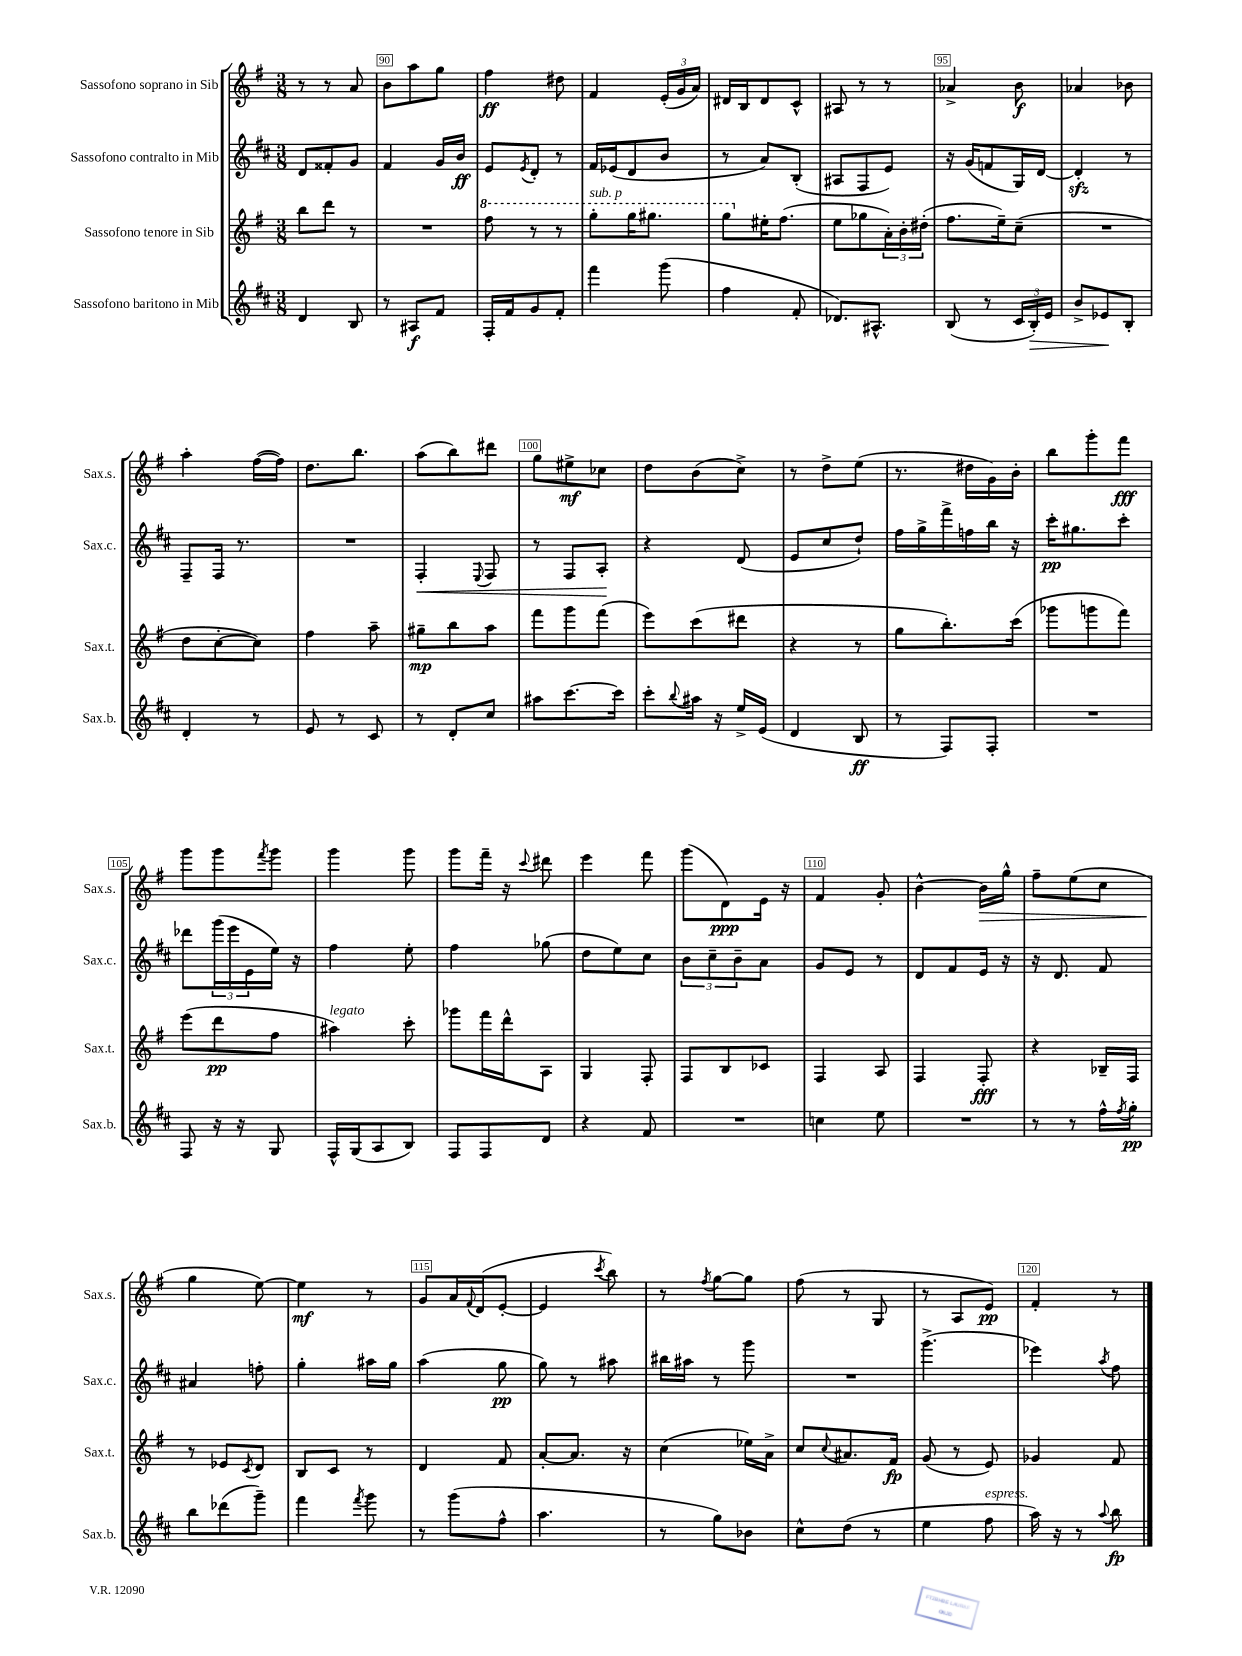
<<
\new StaffGroup <<
\new Staff = "s0" \with { instrumentName = "Sassofono soprano in Sib" shortInstrumentName = "Sax.s." } {
    \clef treble \key g \major \numericTimeSignature \time 3/8
    r8 r8 a'8 |
    b'8 a''8 g''8 |
    fis''4\ff dis''8 |
    fis'4 \tuplet 3/2 { e'16-.( g'16 a'16) } |
    dis'16 b16 dis'8 c'8-^ |
    ais8 r8 r8 |
    aes'4-> b'8\f |
    aes'4 bes'8 |
    a''4-. fis''16~( fis''16) |
    d''8. b''8. |
    a''8( b''8) dis'''8 |
    g''8 eis''8->\mf ces''8 |
    d''8 b'8( c''8->) |
    r8 d''8-> e''8( |
    r8. dis''16 g'16) b'16-. |
    b''8 g'''8-. fis'''8\fff |
    g'''8 g'''8 \acciaccatura { fis'''8 } g'''8 |
    g'''4 g'''8 |
    g'''8 fis'''16-- r16 \appoggiatura { c'''8 } dis'''8 |
    e'''4 fis'''8 |
    g'''8( d'8\ppp) e'16 r16 |
    fis'4 g'8-. |
    b'4~-^ b'16\> g''16-^ |
    fis''8-- e''8( c''8 |
    g''4\! e''8~) |
    e''4\mf r8 |
    g'8 a'16 \appoggiatura { fis'8 } d'16( e'8~-. |
    e'4 \acciaccatura { c'''8 } b''8) |
    r8 \acciaccatura { fis''8 } g''8~ g''8 |
    fis''8( r8 g8 |
    r8 a8 e'8\pp) |
    fis'4-. r8 \bar "|." |
}
\new Staff = "s1" \with { instrumentName = "Sassofono contralto in Mib" shortInstrumentName = "Sax.c." } {
    \clef treble \key d \major \numericTimeSignature \time 3/8
    d'8 fisis'8-. g'8 |
    fis'4 g'16 b'16\ff |
    e'8 \acciaccatura { e'8 } d'8-. r8 |
    fis'16 ees'16( d'8 b'8 |
    r8 a'8) b8-.( |
    ais8 fis8 e'8) |
    r16 g'16( f'8 g16) d'16~ |
    d'4-.\sfz r8 |
    fis8-- fis16 r8. |
    R4. |
    fis4-.\< \appoggiatura { e8 } fis8 |
    r8 fis8 a8-.\! |
    r4 d'8( |
    e'8 cis''8 d''8-!) |
    fis''16 g''16-> fis'''16-> f''16 b''16 r16 |
    cis'''16-.\pp gis''8. cis'''8-. |
    des'''8 \tuplet 3/2 { g'''16( e'''16 e'16 } e''16) r16 |
    fis''4 e''8-. |
    fis''4 ges''8( |
    d''8 e''8) cis''8 |
    \tuplet 3/2 { b'8 cis''8-- b'8-- } a'8 |
    g'8 e'8 r8 |
    d'8 fis'8 e'16 r16 |
    r16 d'8. fis'8 |
    ais'4 f''8-. |
    g''4-. ais''16 g''16 |
    a''4( g''8\pp |
    g''8) r8 ais''8 |
    bis''16 ais''16 r8 g'''8 |
    R4. |
    g'''4.->( |
    ees'''4) \acciaccatura { a''8 } fis''8 \bar "|." |
}
\new Staff = "s2" \with { instrumentName = "Sassofono tenore in Sib" shortInstrumentName = "Sax.t." } {
    \clef treble \key g \major \numericTimeSignature \time 3/8
    b''8 d'''8 r8 |
    R4. |
    \ottava #1 fis'''8 r8 r8 |
    g'''8-.^\markup { \italic "sub. p" } g'''16 gis'''8. |
    g'''8 \ottava #0 eis''16-. fis''8.( |
    e''8 ges''8 \tuplet 3/2 { a'16-.) b'16-. dis''16-.( } |
    fis''8. e''16--) c''8--( |
    R4. |
    d''8 c''8~-. c''8) |
    fis''4 a''8-- |
    gis''8--\mp b''8 a''8 |
    fis'''8 g'''8 fis'''8( |
    e'''8) c'''8( dis'''8 |
    r4 r8 |
    g''8 b''8.-.) c'''16( |
    ges'''8 g'''8 fis'''8) |
    e'''8( d'''8\pp fis''8 |
    ais''4^\markup { \italic "legato" }) c'''8-. |
    ges'''8 fis'''16 d'''16-^ a8 |
    g4 fis8-. |
    fis8 b8 ces'8 |
    fis4 a8 |
    fis4 fis8-.\fff |
    r4 bes16-- fis16 |
    r8 ees'8 \acciaccatura { c'8 } d'8 |
    b8 c'8 r8 |
    d'4 fis'8 |
    a'8~-. a'8. r16 |
    c''4( ees''16) a'16-> |
    c''8 \appoggiatura { c''8 } ais'8. fis'16\fp |
    g'8( r8 e'8) |
    ges'4 fis'8 \bar "|." |
}
\new Staff = "s3" \with { instrumentName = "Sassofono baritono in Mib" shortInstrumentName = "Sax.b." } {
    \clef treble \key d \major \numericTimeSignature \time 3/8
    d'4 b8 |
    r8 ais8\f fis'8 |
    fis16-. fis'16 g'8 fis'8-. |
    fis'''4 g'''8( |
    fis''4 fis'8-. |
    des'8.) ais8.-^ |
    b8( r8 \tuplet 3/2 { cis'16 b16-.\>) e'16 } |
    b'8-> ees'8\! b8-. |
    d'4-. r8 |
    e'8 r8 cis'8 |
    r8 d'8-. cis''8 |
    ais''8 cis'''8.~ cis'''16 |
    cis'''8-. \appoggiatura { b''8 } ais''16 r16 e''16-> e'16( |
    d'4 b8\ff |
    r8 fis8) fis8-. |
    R4. |
    fis8 r16 r16 g8 |
    fis16-^ g16( a8 b8) |
    fis8 fis8 d'8 |
    r4 fis'8 |
    R4. |
    c''4 e''8 |
    R4. |
    r8 r8 fis''16-^ \acciaccatura { fis''8 } g''16-.\pp |
    b''8 des'''8( g'''8--) |
    fis'''4 \acciaccatura { fis'''8 } g'''8 |
    r8 g'''8( fis''8-^ |
    a''4. |
    r8 g''8) bes'8 |
    cis''8-^ d''8( r8 |
    e''4 fis''8^\markup { \italic "espress." } |
    a''16) r16 r8 \appoggiatura { a''8 } b''8\fp \bar "|." |
}
>>
>>
\layout { \context { \Score currentBarNumber = #89 \override BarNumber.break-visibility = ##(#f #t #t) barNumberVisibility = #(every-nth-bar-number-visible 5) \override BarNumber.stencil = #(make-stencil-boxer 0.1 0.3 ly:text-interface::print) } }
